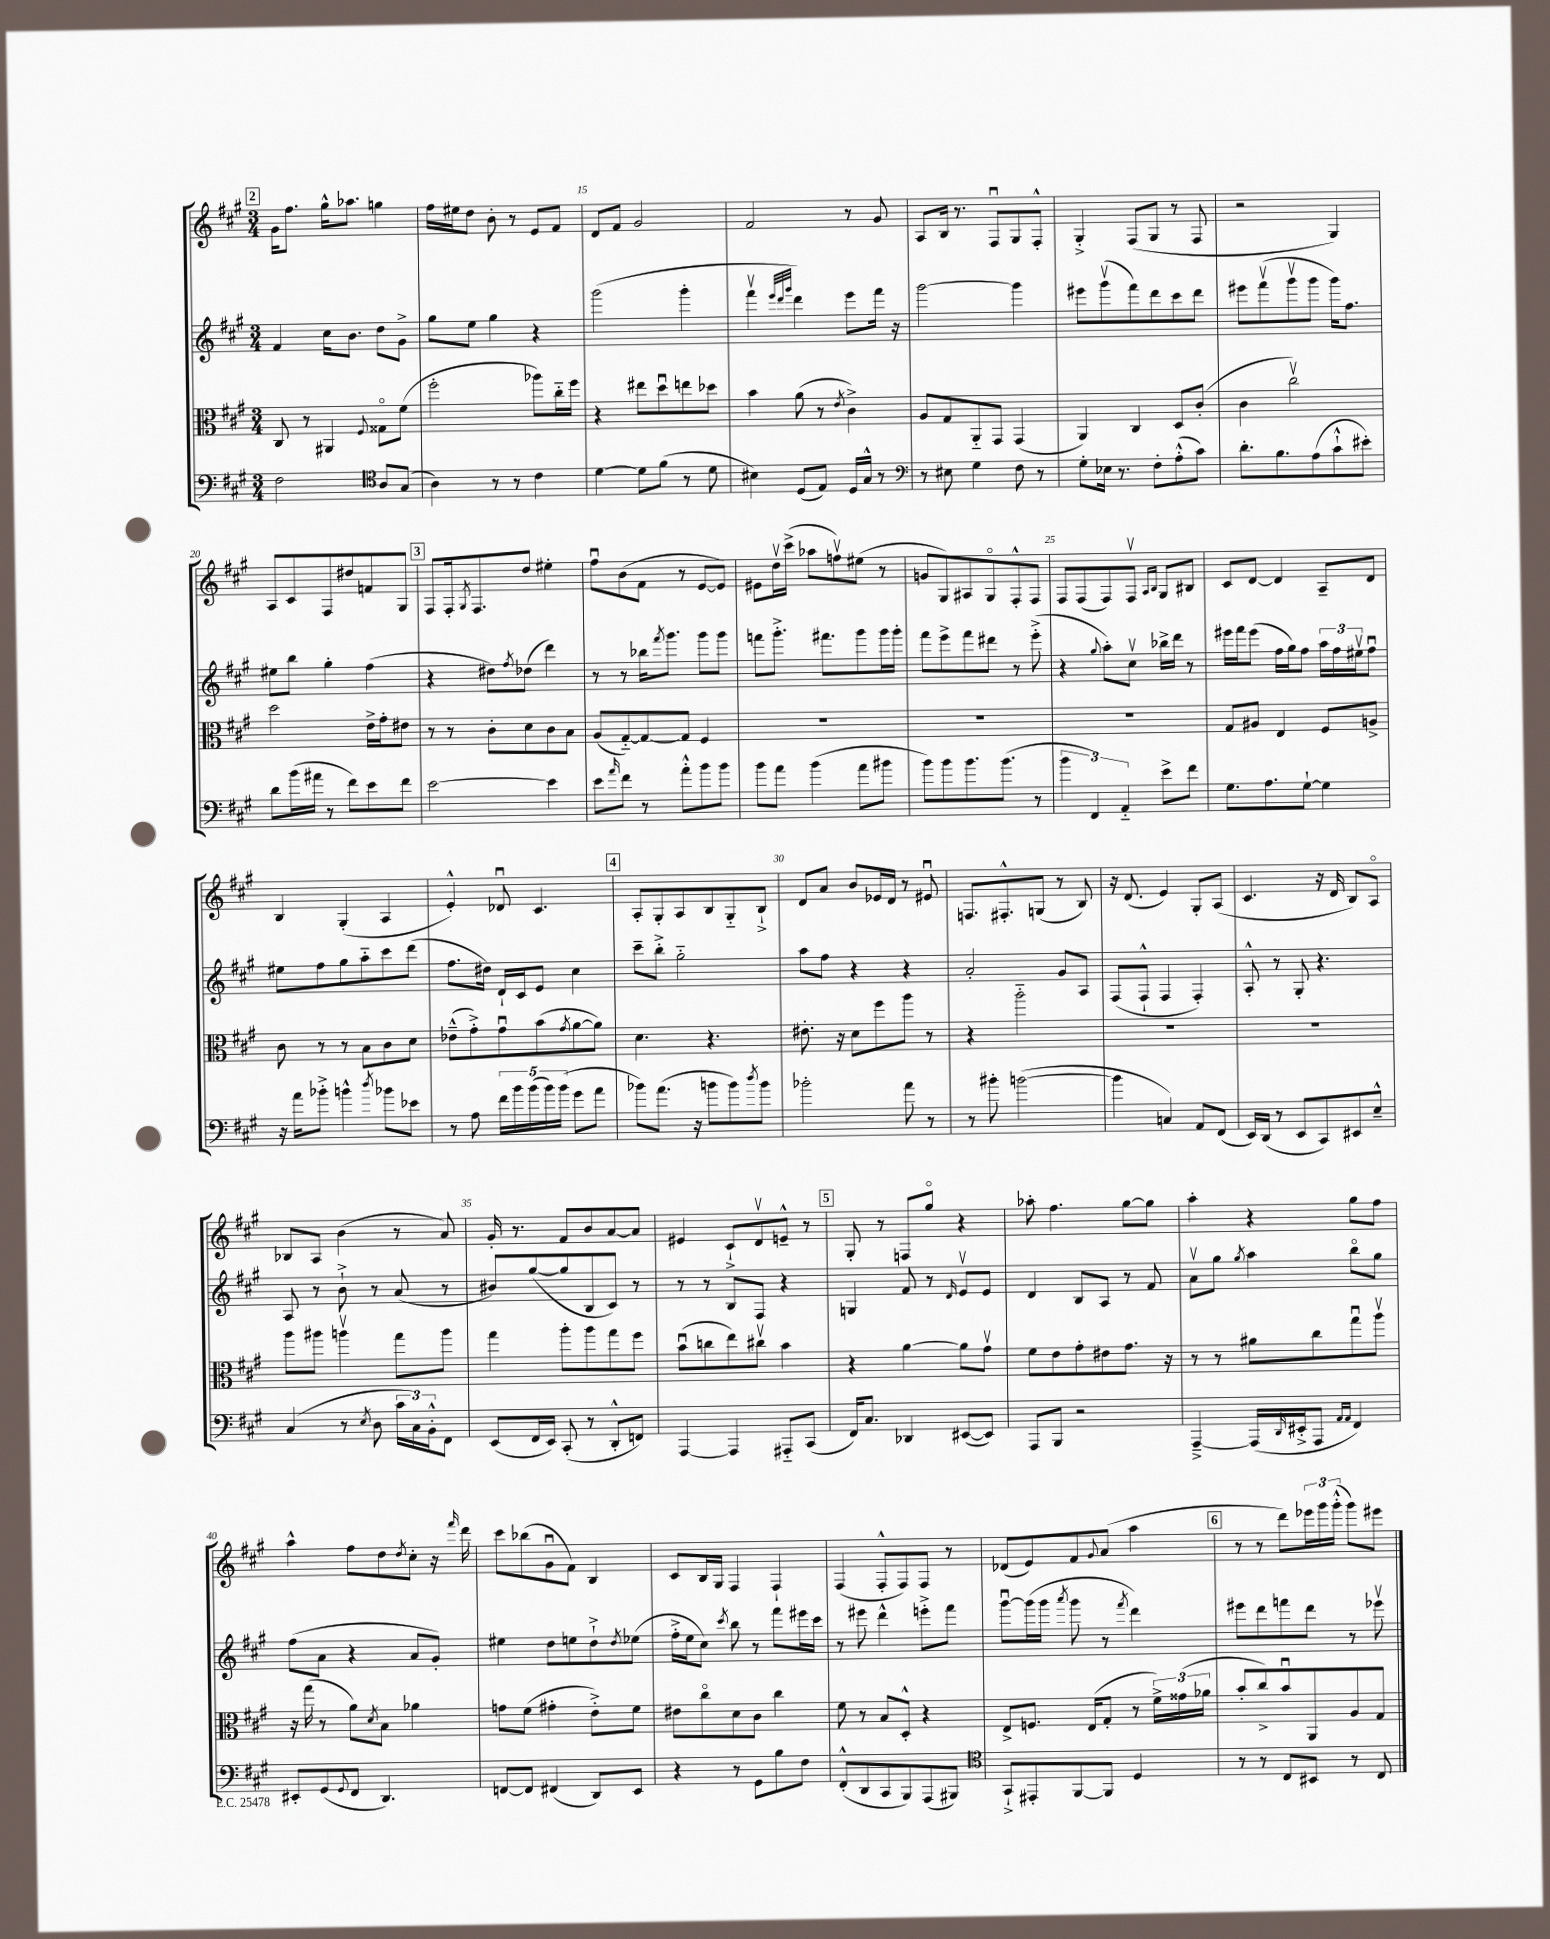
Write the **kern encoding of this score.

**kern	**kern	**kern	**kern
*staff4	*staff3	*staff2	*staff1
*clefF4	*clefC3	*clefG2	*clefG2
*k[f#c#g#]	*k[f#c#g#]	*k[f#c#g#]	*k[f#c#g#]
*M3/4	*M3/4	*M3/4	*M3/4
2F#\	8C#/	4f#/	16g#\LK
.	.	.	8.ff#\J
.	8r	.	.
.	4AA#/	16cc#\LK	16gg#^^\LK
.	.	8.b\J	8.aa-\J
*clefC4	*	*	*
.	8qqF#/	.	.
8A/L	8G##o\L	8dd\L	4gg\
(8G#/J	(8f#\J	8g#^\J	.
=	=	=	=
4A\)	2ff#'\	8gg#\L	16ff#\LL
.	.	.	16ee#\J
.	.	8ee\J	8dd\J
8r	.	4gg#\	8b'\
8r	.	.	8r
4c#\	8aa-\L)	4r	8e/L
.	16cc#'~\L	.	8f#/J
.	16ff#\JJ	.	.
=	=	=	=
[4d\	4r	(2ggg#\	8d/L
.	.	.	8f#/J
8d\]L	8ee#\L	.	2g#/
(8f#\J	8ddu\	.	.
8r	8ee\	4ggg#'\	.
8d\	8dd-\J	.	.
=	=	=	=
4B#\)	4b\	4fff#v\	2f#/
.	.	32qqeee/LLL	.
.	.	32qqddd/	.
.	.	32qqggg#/JJJ	.
(8D/L	(8a\	4ddd\)	.
8E/J)	8r	.	.
.	8qe/	.	.
16D/LL	4c#^\)	8eee\L	8r
16G#^^/JJ	.	.	.
8r	.	16fff#\Jk	8g#/
.	.	16r	.
=	=	=	=
*clefF4	*	*	*
8r	8A/L	[2ggg#\	8A/L
8E#\	8G#/	.	16B/Jk
.	.	.	8.r
4G#\	8AA'~/	.	.
.	8GG#/J	.	8F#u/L
8F#\	(4GG#/	4ggg#\]	8G#/
8r	.	.	8F#'^^/J
=	=	=	=
8G#'\L	4AA/)	8eee#\L	4G#'^/
16E-\Jk	.	(8ggg#v\	.
8.r	.	.	.
.	4C#/	8fff#\)	(8F#/L
8F#'\L	.	8ddd\	8G#/J
(8A'^^\	8D/L	8ccc#\	8r
8c#\J)	(8c#'/J	8ddd\J	8F#/
=	=	=	=
8.d'\L	4c#\	8eee#\L	2r
.	.	(8fff#v\	.
8.B\	.	.	.
.	2cc#v\)	8ggg#v\	.
(8A\	.	8ggg#\J	.
8c#`^^\	.	16ggg#\LK)	4G#/)
.	.	8.ff#\J	.
8e#'\J)	.	.	.
=	=	=	=
8d\L	2dd\	8ee#\L	8A/L
(16b\L	.	8bb\J	8c#/
16a#\JJ	.	.	.
8r	.	4gg#'\	8F#/
8f#\L)	.	.	8dd#/
8e\	16e^\LL	(4ff#\	8f/
.	16g#'\J	.	.
8f#\J	8e#\J	.	8G#/J
=	=	=	=
[2e\	8r	4r	8F#/L
.	8r	.	16F#'/k
.	.	.	8qG#/
.	.	.	8.F#/
.	8c#'\L	8dd#\L)	.
.	.	8qff#/	.
.	8d\	(8dd-\J	8dd/J
4e\]	8c#\	4ddd\)	4ee#'\
.	8B\J	.	.
=	=	=	=
8e\L	(8A/L	8r	8ff#u\L
16qqa/	.	.	.
8f#\J	[8G#'~/)	8r	(8b\
8r	8G#/_	16bb-\LK	8f#\J
.	.	8qfff#/	.
.	.	8.ggg#\J	.
8a'^^\L	8G#/]J	.	8r
8b\	4F#/	8ggg#\L	[8e/L
8b\J	.	8ggg#\J	8e/]J)
=	=	=	=
8b\L	2.r	8fff\L	8e#\L
8a\J	.	8.ggg#'^\J	16ddv\L
.	.	.	(16ccc#^\JJ
(4b\	.	.	8aa-\L
.	.	8.fff#\L	.
.	.	.	8ffv\)
8a\L	.	8ggg#\	(8ee#\J
8b#\J	.	16ggg#\L	8r
.	.	16ggg#'\JJ	.
=	=	=	=
8b\L)	2.r	8fff#\L	8g/L
8b\	.	8eee^\	8G#/)
8.b\	.	8fff#\	8A#/
.	.	8ddd#\J	8G#o/
(8.b\J	.	.	.
.	.	8r	8F#'^^/
8r	.	(8eee'^\	8F#/J
=	=	=	=
6b\	2.r	4r	8F#/L
.	.	.	(8F#/
6FF#/)	.	.	.
.	.	8qqgg#/	.
.	.	8aa'\L)	8F#/)
6AA'~/	.	.	.
.	.	8cc#v\J	8F#v/J
.	.	.	16qqA/LL
.	.	.	16qqB/JJ
8e^\L	.	16bb-^\LL	8G#/L
.	.	16ddd\JJ	.
8f#\J	.	8r	8B#/J
=	=	=	=
8.G#\L	8G#/L	16eee#\LL	8c#/L
.	.	16fff#\J	.
.	8A#/J	(8eee#\J	[8d/J
8.A\	.	.	.
.	4E/	16ff#\LL	4d/]
.	.	16gg#\J)	.
[8G#`\J	.	8ff#\J	.
4G#\]	8F#/L	24aa\LL	8A~/L
.	.	24ff#\	.
.	.	24ee#v\J	.
.	8A^/J	8ff#u\J	8d/J
=	=	=	=
16r	8c#\	8ee#\L	4B/
16a\LK	.	.	.
8b-'^\J	8r	8ff#\	.
4b^^\	8r	8gg#\	(4G#'/
.	8B\L	8aa'~\	.
8qdd/	.	.	.
8b-\L	8c#\	8ccc#\	4A/
8e-\J	8d\J	(8ddd\J	.
=	=	=	=
8r	(8e-~^^\L	8.ff#\L	4e'^^/)
8A\	8g#'^\)	.	.
.	.	16dd#\Jk)	.
20f#\LL	8g#u\	16d`/LL	8d-u/
20b\	.	.	.
.	.	16c#/J	.
(20b\	.	.	.
.	(8b\	8e/J	4.c#/
20b\)	.	.	.
(20b\JJ	.	.	.
.	8qg#/	.	.
8g#\L	[8a\	4cc#\	.
8a\J	8a\]J)	.	.
=	=	=	=
8b-\L)	4.d\	8ccc#~\L	8A'/L
(8.a\J	.	8bb'^\J	8G#'/
.	.	2gg#'~\	8A/
16r	.	.	.
8b\L	4.r	.	8B/
8b\)	.	.	8G#'~/
8qdd/	.	.	.
8b\J	.	.	8B`^/J
=	=	=	=
2b-'\	8.e#'\	8aa\L	8d/L
.	.	8ff#\J	8a/J
.	16r	.	.
.	8d\L	4r	8b/L
.	8ff#\	.	16e-/L
.	.	.	16d/JJ
8a\	8aa\J	4r	8r
8r	8r	.	8e#u/
=	=	=	=
8r	4r	2a'/	8.F/L
8b#'\	.	.	.
.	.	.	8.F#'^^/
([2b\	2aa'~\	.	.
.	.	.	(8G/J
.	.	8g#/L	8r
.	.	8A/J	8B/)
=	=	=	=
4b\]	2.r	(8F#/L	16r
.	.	.	(8.d/
.	.	8F#`^^/J	.
4C/)	.	4F#/	4e/)
8AA/L	.	4F#'/)	8G#'/L
(8FF#/J	.	.	(8A/J
=	=	=	=
16EE/LL)	2.r	8A'^^/	4.c#/
(16DD/JJ	.	.	.
8r	.	8r	.
8EE/L	.	8G#'/	.
8CC#/)	.	4.r	16r
.	.	.	16d/
8EE#/	.	.	8B/L)
8E~^^/J	.	.	8Ao/J
=	=	=	=
(4C#/	8aa\L	8A/	8B-/L
.	8aa#\J	8r	8A/J
8r	4aav\	8b`^\	(4b\
8qE/	.	.	.
8D\	.	8r	.
24c#\LL	8gg#\L	(8a/	8r
24C#\)	.	.	.
24BB'^^\J	.	.	.
8FF#\J	8aa\J	8r	8a/)
=	=	=	=
(8EE/L	4gg#\	8b#/L)	16g#'/
.	.	.	8.r
16FF#/L	.	([8gg#/	.
16EE/JJ)	.	.	.
(8CC#'/	8aa'\L	8gg#/]	8f#/L
8r	8aa\	8B/	8b/
8DD'^^/L	8gg#\	8c#/J)	[8a/
8FF/J)	8ff#\J	8r	8a/]J
=	=	=	=
[4AAA/	(8bu\L	8r	4e#/
.	8cc\	8r	.
4AAA/]	8ee\)	8B/L	8c#`^/L
.	8cc#v\J	8F#/J	8dv/
8AAA#'~/L	4b\	4r	8e~^^/J
(8CC#/J	.	.	8r
=	=	=	=
16FF#/LK)	4r	4G/	8G#'/
8.C#/J	.	.	.
.	.	.	8r
4DD-/	[4a\	8f#/	8F/L
.	.	8r	8gg#o/J
.	.	16qqd/	.
([8EE#/L	8a\]L	8ev/L	4r
8EE#/]J)	8g#v\J	8e/J	.
=	=	=	=
8AAA/L	8f#\L	4d/	8aa-'\
8BBB/J	8e\	.	4.ff#\
2r	8g#'\	8B/L	.
.	8e#\	8A/J	.
.	8.g#\J	8r	[8gg#\L
.	.	8f#/	8gg#\]J
.	16r	.	.
=	=	=	=
[4AAA~^/	8r	8av\L	4aa'\
.	8r	8gg#\J	.
.	.	8qgg#/	.
(16AAA/]LL	8a#\L	4aa\	4r
16qqDD/	.	.	.
16EE#'^/J	.	.	.
8AAA/J	8cc#\	.	.
16qqAA/LL	.	.	.
16qqAA/JJ	.	.	.
4FF#/)	8gg#u\	8bbo\L	8gg#\L
.	8aav\J	8gg#\J	8ff#\J
=	=	=	=
8EE#'/L	16r	(8ff#\L	4aa^^\
.	(16gg#\	.	.
(8GG#/	8r	8a\J	.
8qqGG#/	.	.	.
8FF#/J	8a\L)	4r	8ff#\L
.	8qd/	.	.
4.DD/)	8B\J	.	8dd\
.	.	.	8qdd/
.	4a-\	8a/L	8cc#'\J
.	.	8g#'/J)	16r
.	.	.	16qqfff#/
.	.	.	16ddd\
=	=	=	=
[8FF/L	8g\L	4ee#\	8ccc#\L
8FF/]J	(8f#\J	.	(8bb-\
(4FF#/	4g#'\	8dd\L	8g#u\
.	.	8ee\	8f#\J)
8DD/L)	8e'^\L)	8dd`^\	4B/
.	.	8qdd/	.
8EE/J	8f#\J	(8ee-\J	.
=	=	=	=
4r	8e#\L	16ff#'^\LL	8c#/L
.	.	16ee\J	.
.	8cc#o\	8cc#\J)	16B/L
.	.	.	16G#/JJ
.	.	8qccc#/	.
8r	8d\	8bb\	4F#/
8GG#\L	8c#\J	8r	.
8B\	4cc#\	8fff#\L	4F#`/
8F#\J	.	16eee#\L	.
.	.	16ccc#\JJ	.
=	=	=	=
(8FF#'^^/L	8f#\	8r	(4F#/
8DD/	8r	8eee#\	.
8CC#/	8B/L	4ddd^^\	8F#'^^/L
8BBB/)	8D'^^/J	.	8F#/)
(8AAA/	4r	8eee'^\L	8F#/J
8BBB#/J)	.	8fff#\J	8r
=	=	=	=
*clefC4	*	*	*
8GG#`^/L	8E^/L	[8ggg#u\L	(8d-/L
8EE#'/	8.F/J	(16ggg#\]L	8e/)
.	.	16ggg#\JJ	.
.	.	8qaaa/	.
[8FF#/	.	8ggg#\	8f#/
.	(16E/LK	.	.
.	.	.	8qqg#/
8FF#/]J	8G#'/J	8r	(8a/J
.	.	8qfff#/	.
4D/	8r	4ddd\)	4aa\
.	24f#^\LL)	.	.
.	(24g##\	.	.
.	24a-\JJ	.	.
=	=	=	=
8r	8b'/L	8eee#\L	8r
8r	8cc#^/)	8ddd\	8r
8C#/L	8bu/	8fff\	8ddd\L)
8BB#/J	8AA/	8ddd\J	24eee-\L
.	.	.	24ggg#\
.	.	.	(24ggg#'^^\JJ
8r	8A/	8r	8ggg#\L)
8C#/	8G#/J	8eee-v\	8eee#\J
==	==	==	==
*-	*-	*-	*-
